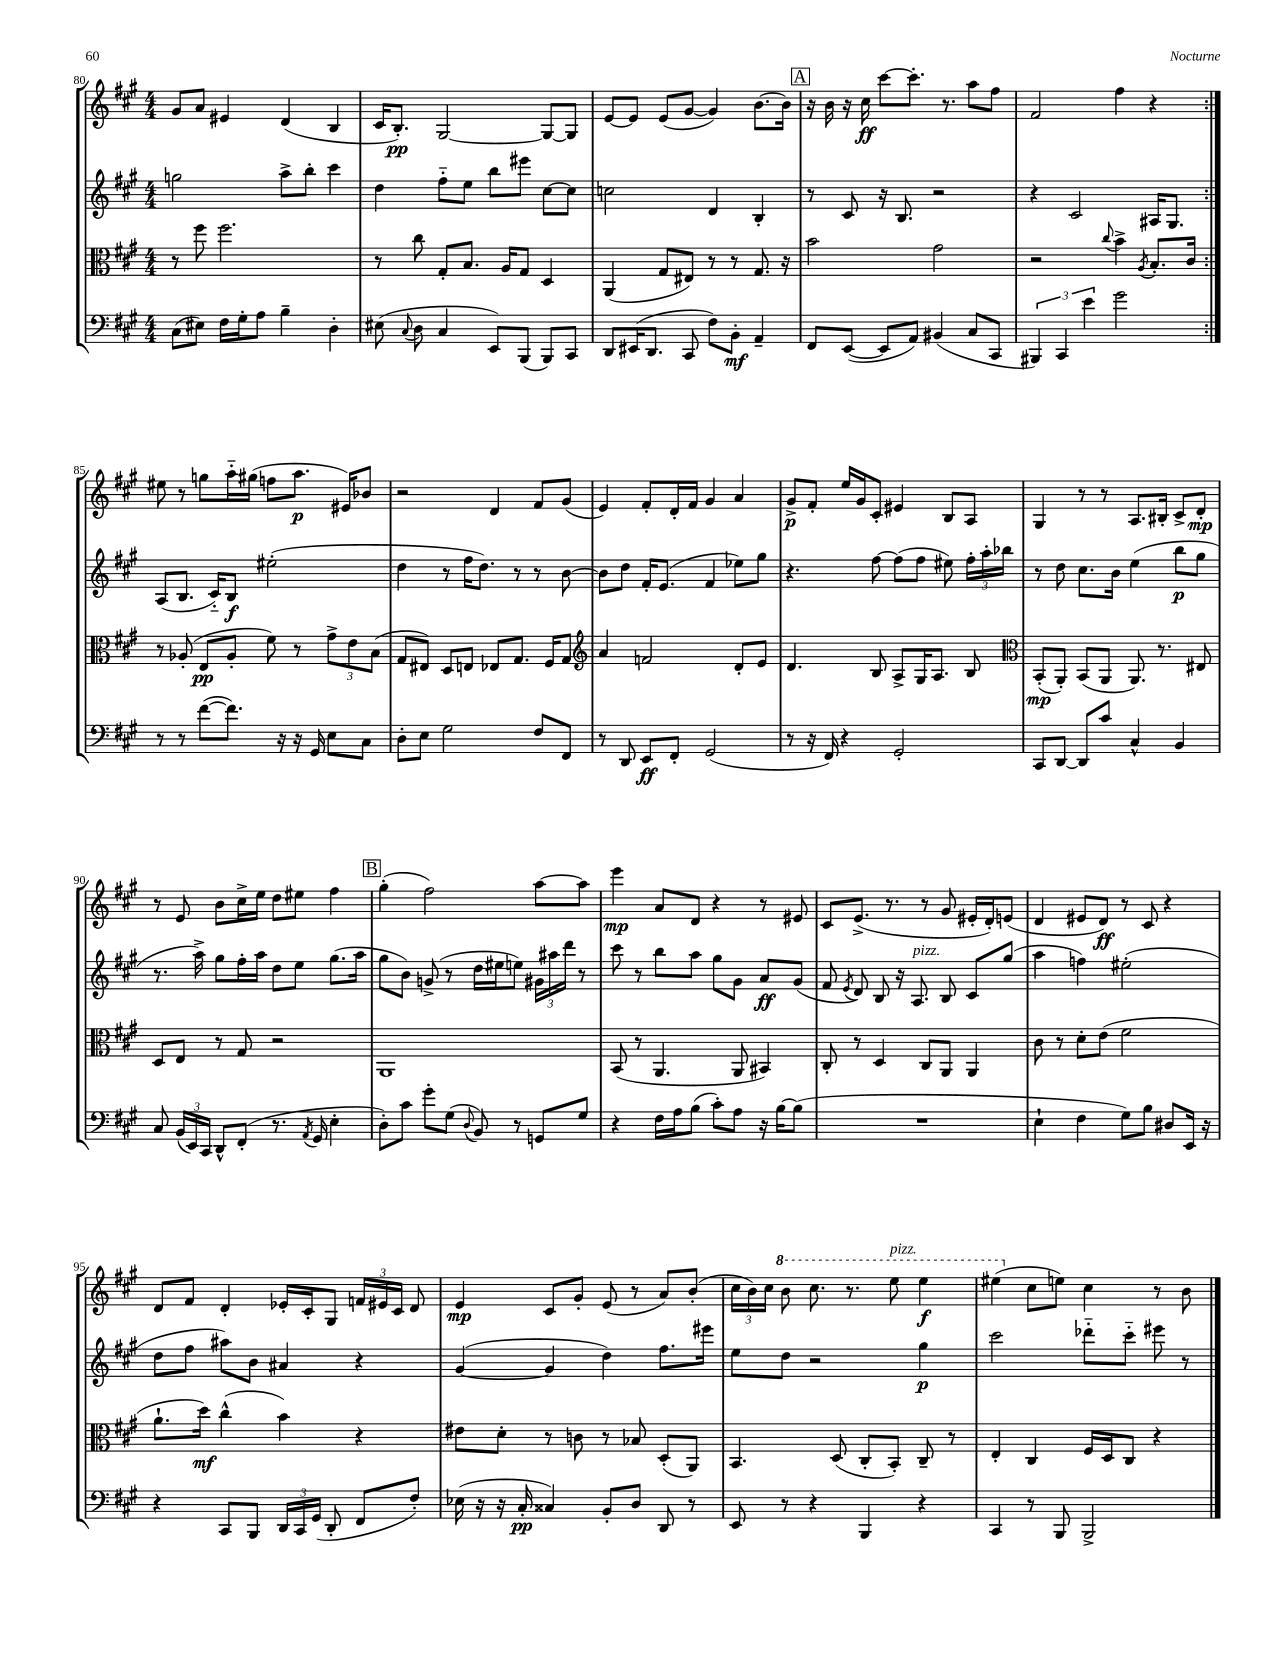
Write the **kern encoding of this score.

**kern	**kern	**kern	**kern
*staff4	*staff3	*staff2	*staff1
*clefF4	*clefC3	*clefG2	*clefG2
*k[f#c#g#]	*k[f#c#g#]	*k[f#c#g#]	*k[f#c#g#]
*M4/4	*M4/4	*M4/4	*M4/4
(8C#	8r	2gg	8g#
8E#)	8ff#	.	8a
16F#	2.ff#	.	4e#
16G#'	.	.	.
8A	.	.	.
4B~	.	8aa^	(4d
.	.	8bb'	.
4D'	.	4ccc#	4B
=	=	=	=
(8E#	8r	4dd	16c#
.	.	.	8.B')
8qqC#	.	.	.
8D	8cc#	.	.
4C#	8G#'	8ff#'~	[2G#
.	8.B	8ee	.
8EE)	.	8bb	.
.	16A	.	.
(8BBB	8G#	8eee#	.
8BBB)	4D	[8cc#	8G#_
8CC#	.	8cc#]	8G#]
=	=	=	=
8DD	(4AA	2cc	[8e
(16EE#	.	.	8e]
8.DD	.	.	.
.	8G#	.	(8e
8CC#	8E#)	.	[8g#
8F#)	8r	4d	4g#])
8BB'	8r	.	.
4AA~	8.G#	4B'	[8.b
.	16r	.	16b]
=	=	=	=
8FF#	2b	8r	16r
.	.	.	16b
([8EE	.	8c#	16r
.	.	.	16cc#
8EE]	.	16r	[8ccc#
.	.	8.B	.
8AA)	.	.	8.ccc#']
(4BB#	2g#	2r	.
.	.	.	8.r
8C#	.	.	8aa
8CC#	.	.	8ff#
=	=	=	=
6BBB#)	2r	4r	2f#
6CC#	.	.	.
.	.	2c#	.
6e	.	.	.
.	8qqcc#	.	.
2g#	4b^	.	4ff#
.	8qA	.	.
.	8.B'	16A#	4r
.	.	8.G#	.
.	16c#	.	.
=:|!	=:|!	=:|!	=:|!
8r	8r	(8A	8ee#
8r	(8A-'	8.B	8r
([8f#	8E	.	8gg
.	.	16c#'~)	.
8.f#])	8A-'	8B	16aa'~
.	.	.	(16gg#
.	8f#)	(2ee#'	8ff
16r	.	.	.
16r	8r	.	8.aa
16GG#	.	.	.
8E	12g#^	.	.
.	.	.	16e#)
.	12e	.	.
8C#	.	.	8b-
.	(12B	.	.
=	=	=	=
8D'	8G#	4dd	2r
8E	8E#)	.	.
2G#	8D	8r	.
.	8E	16ff#	.
.	.	8.dd)	.
.	8E-	.	4d
.	8.G#	8r	.
8F#	.	8r	8f#
.	16F#	.	.
8FF#	8G#	[8b	(8g#
=	=	=	=
*	*clefG2	*	*
8r	4a	8b]	4e)
8DD	.	8dd	.
8EE	2f	16f#'	8f#'
.	.	(8.e	.
8FF#'	.	.	16d'
.	.	.	16f#
(2GG#	.	4f#	4g#
.	8d'	8ee-)	4a
.	8e	8gg#	.
=	=	=	=
8r	4.d	4.r	8g#^
16r	.	.	8f#'
16FF#)	.	.	.
4r	.	.	16ee
.	.	.	16g#
.	8B	[8ff#	8c#'
2GG#'	8A^	(8ff#]	4e#
.	16G#	8ff#	.
.	8.A	.	.
.	.	8ee#)	8B
.	8B	24ff#'	8A
.	.	24aa'	.
.	.	24bb-	.
=	=	=	=
*	*clefC3	*	*
8CC#	(8BB'	8r	4G#
[8DD	8AA')	8dd	.
8DD]	(8BB	8.cc#	8r
8c#	8AA	.	8r
.	.	16b	.
4C#^^	8.AA)	(4ee	8.A
.	8.r	.	16B#'
4BB	.	8bb	8c#^
.	8E#	8gg#	8d'
=	=	=	=
8C#	8D	8.r	8r
(24BB	8E	.	8e
24EE)	.	.	.
.	.	16aa^)	.
24CC#	.	.	.
8DD^^	8r	8gg#	8b
(8FF#'	8G#	16ff#'	16cc#^
.	.	16aa	16ee
8.r	2r	8dd	8dd
.	.	8ee	8ee#
8qAA	.	.	.
16GG#	.	.	.
4E'	.	(8.gg#	4ff#
.	.	16aa	.
=	=	=	=
8D')	1AA	8gg#	(4gg#'
8c#	.	8b)	.
8g#'	.	(8g^	2ff#)
(8G#	.	8r	.
8qqD	.	.	.
8BB)	.	16dd	.
.	.	16ee#	.
8r	.	8ee)	.
8GG	.	24g#	[8aa
.	.	24aa#	.
.	.	24ddd	.
8G#	.	8r	8aa]
=	=	=	=
4r	(8BB	8ccc#	4eee
.	8r	8r	.
16F#	4.AA	8bb	8a
16A	.	.	.
(8B	.	8aa	8d
8c#')	.	8gg#	4r
8A	8AA	8g#	.
16r	4BB#)	8a	8r
[16B	.	.	.
(8B]	.	(8g#	8e#
=	=	=	=
1r	8C#'	8f#	8c#
.	.	8qe	.
.	8r	8d)	(8.e^
.	4D	8B	.
.	.	.	8.r
.	.	16r	.
.	.	8.A	.
.	8C#	.	8r
.	8AA	8B	8g#
.	4AA	8c#	16e#'
.	.	.	16d')
.	.	(8gg#	(8e
=	=	=	=
4E`	8c#	4aa	4d
.	8r	.	.
4F#	8d'	4ff)	8e#
.	(8e	.	8d)
8G#)	2f#	(2ee#'	8r
8B	.	.	8c#
8D#	.	.	4r
16EE	.	.	.
16r	.	.	.
=	=	=	=
4r	8.a`	8dd	8d
.	.	8ff#	8f#
.	16dd)	.	.
8CC#	(4cc#^^	8aa#)	4d'
8BBB	.	8b	.
24DD	4b)	4a#	16e-'
24CC#	.	.	.
.	.	.	16c#'
(24GG#	.	.	.
8DD'	.	.	8G#
8FF#	4r	4r	24f
.	.	.	24e#
.	.	.	24c#
8F#')	.	.	8d
=	=	=	=
(16E-	8e#	([4g#	4e
16r	.	.	.
16r	8d'	.	.
16C#'	.	.	.
4C##)	8r	4g#]	8c#
.	8c	.	8g#'
8BB'	8r	4dd)	(8e
8D	8B-	.	8r
8DD	(8D'	8.ff#	8a)
8r	8AA)	.	(8b'
.	.	16eee#	.
=	=	=	=
8EE	4.BB	8ee	24cc#
.	.	.	24b)
.	.	.	24cc#
8r	.	8dd	8bb
4r	.	2r	8.ccc#
.	(8D	.	.
.	.	.	8.r
4BBB	8C#'	.	.
.	8BB')	.	8eee
4r	8C#~	4gg#	4eee
.	8r	.	.
=	=	=	=
4CC#	4E'	2ccc#	(4eee#
8r	4C#	.	8cc#
8BBB	.	.	8ee)
2BBB^	16F#	8ddd-'~	4cc#
.	16D	.	.
.	8C#	8ccc#'~	.
.	4r	8eee#	8r
.	.	8r	8b
==	==	==	==
*-	*-	*-	*-
